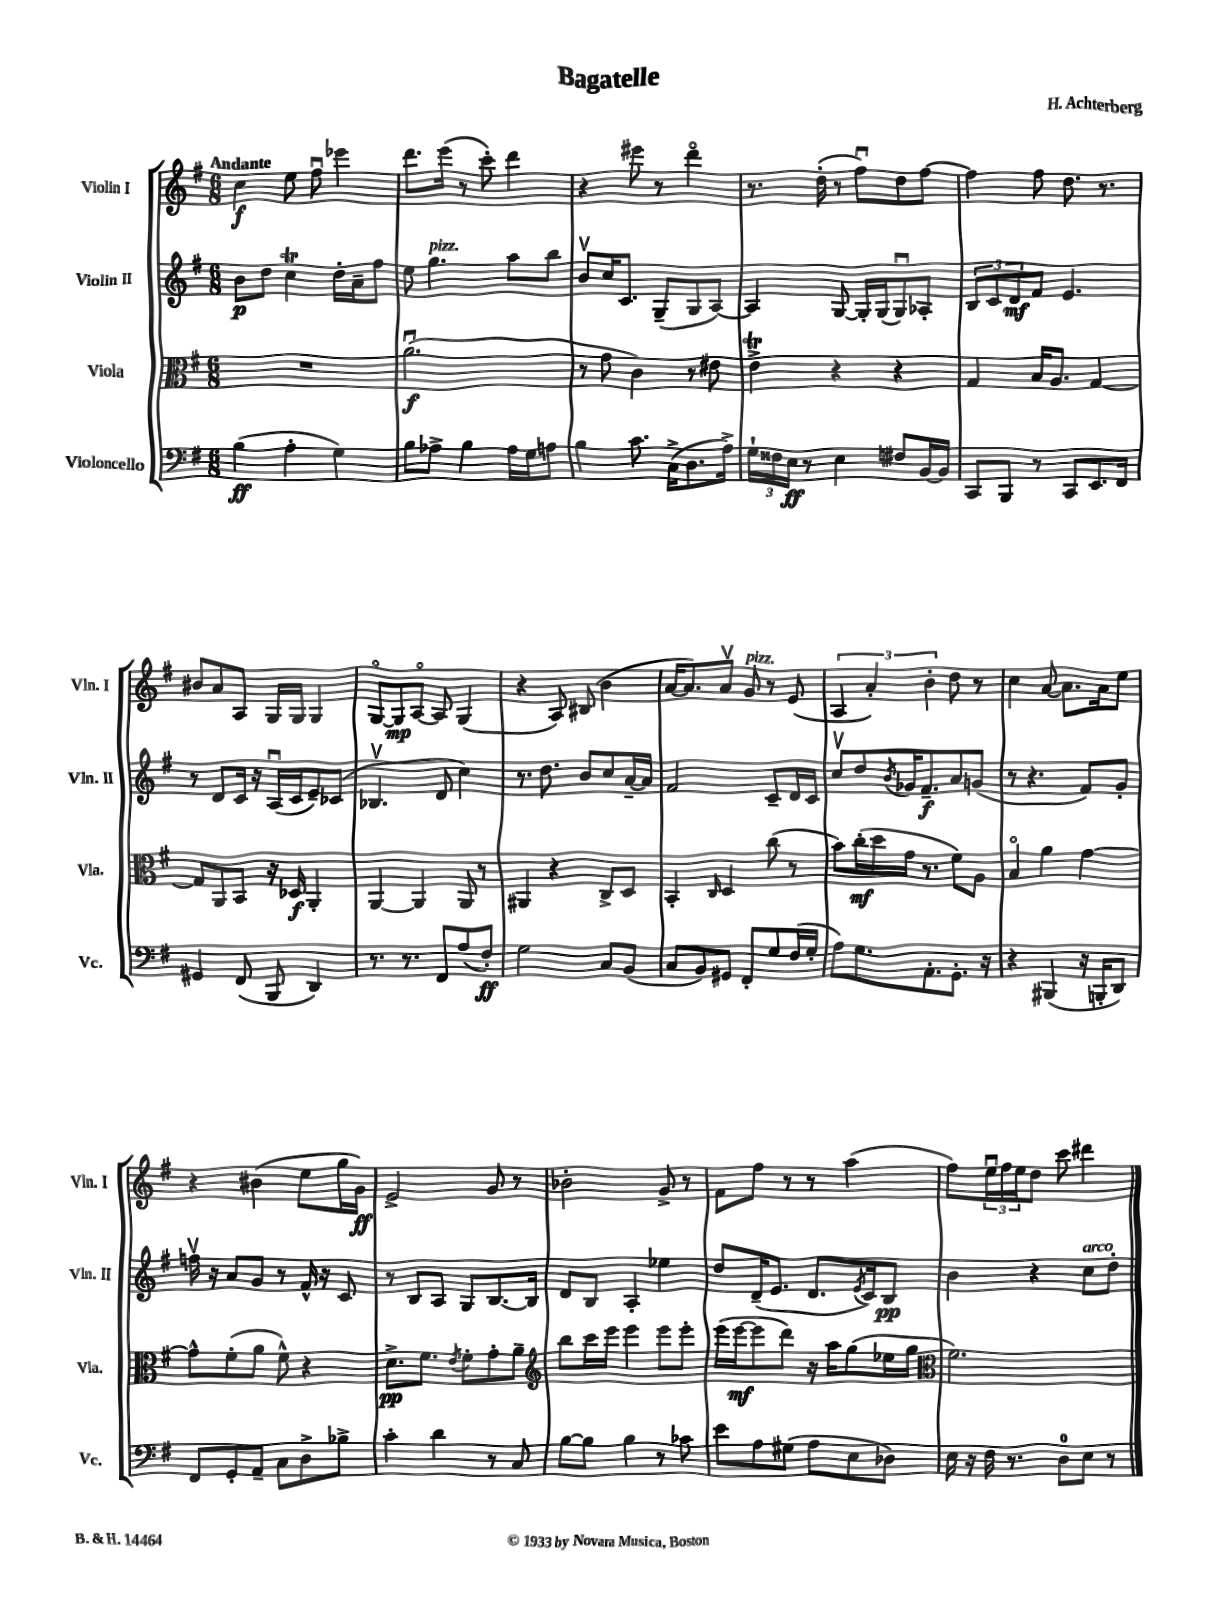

**kern	**dynam	**kern	**dynam	**kern	**dynam	**kern	**dynam
*part4	*part4	*part3	*part3	*part2	*part2	*part1	*part1
*staff4	*staff4	*staff3	*staff3	*staff2	*staff2	*staff1	*staff1
*I"Violoncello	*	*I"Viola	*	*I"Violin II	*	*I"Violin I	*
*I'Vc.	*	*I'Vla.	*	*I'Vln. II	*	*I'Vln. I	*
*clefF4	*	*clefC3	*	*clefG2	*	*clefG2	*
*k[f#]	*	*k[f#]	*	*k[f#]	*	*k[f#]	*
*M6/8	*	*M6/8	*	*M6/8	*	*M6/8	*
=1	=1	=1	=1	=1	=1	=1	=1
!	!	!	!	!	!	!LO:TX:a:B:t=Andante	!
(4B\	ff	2.r	.	8b\L	p	4cc\	f
.	.	.	.	8dd\J	.	.	.
4A'\	.	.	.	4ccT\	.	8ee\	.
.	.	.	.	.	.	8ff#u\	.
4G\)	.	.	.	16dd'\LL	.	4eee-X\	.
.	.	.	.	16a~\J	.	.	.
.	.	.	.	8ff#\J	.	.	.
=2	=2	=2	=2	=2	=2	=2	=2
8B\L	.	(2.au\	f	8ee\	.	8.ddd\L	.
!	!	!	!	!LO:TX:a:i:t=pizz.	!	!	!
8A-X^\J	.	.	.	4.gg\	.	.	.
.	.	.	.	.	.	(16eee\Jk	.
4B\	.	.	.	.	.	8r	.
.	.	.	.	.	.	8ccc'\)	.
16A-\LL	.	.	.	8aa\L	.	4ddd\	.
16G\J	.	.	.	.	.	.	.
8An\J	.	.	.	8bb\J	.	.	.
=3	=3	=3	=3	=3	=3	=3	=3
4B\	.	8r	.	8bv/L	.	4r	.
.	.	8g\	.	16cc/K	.	.	.
.	.	.	.	8.c/J	.	.	.
8.c\	.	4c\)	.	.	.	8eee#X\	.
.	.	.	.	(8G~/L	.	8r	.
(16C^\KL	.	.	.	.	.	.	.
8.D\	.	8r	.	8G/	.	4ddd\	.
.	.	8e#X\	.	[8A/J)	.	.	.
16A^\Jk)	.	.	.	.	.	.	.
=4	=4	=4	=4	=4	=4	=4	=4
24G`\LL	.	4eT^\	.	4A/]	.	8.r	.
24F##X\	.	.	.	.	.	.	.
24E\JJ	ff	.	.	.	.	.	.
8r	.	.	.	.	.	.	.
.	.	.	.	.	.	(16dd'\	.
4E\	.	4r	.	[8G/	.	8r	.
.	.	.	.	16G'/LL]	.	8ff#u\L)	.
.	.	.	.	(16G/J	.	.	.
8F#X/L	.	4r	.	8Gu/)	.	8dd\	.
[16BB/L	.	.	.	8A-X'/J	.	[8ff#\J	.
16BB/JJ]	.	.	.	.	.	.	.
=5	=5	=5	=5	=5	=5	=5	=5
8CC/L	.	4G/	.	12B/L	.	4ff#\]	.
.	.	.	.	12c/	.	.	.
8BBB/J	.	.	.	.	.	.	.
.	.	.	.	12d/	mf	.	.
8r	.	16B/KL	.	8f#/J	.	8ff#\	.
.	.	8.A/J	.	.	.	.	.
8CC/L	.	.	.	4.e/	.	8.dd\	.
8.EE/	.	[4G/	.	.	.	.	.
.	.	.	.	.	.	8.r	.
16FF#/Jk	.	.	.	.	.	.	.
!!LO:LB:g=z
=6	=6	=6	=6	=6	=6	=6	=6
4GG#X/	.	8G/L]	.	8r	.	8b#X/L	.
.	.	8AA/	.	8d/L	.	8a/	.
(8FF#/	.	8BB/J	.	16c/Jk	.	8A/J	.
.	.	.	.	16r	.	.	.
8BBB/	.	16r	.	(16Au/LL	.	16G/LL	.
.	.	16D-X/	f	16c/J	.	16G/JJ	.
4DD/)	.	4AA'/	.	8e~/)	.	4G/	.
.	.	.	.	(8c-X/J	.	.	.
=7	=7	=7	=7	=7	=7	=7	=7
8.r	.	[4AA/	.	4.B-Xv/	.	[8G/L	.
.	.	.	.	.	.	8G/]	mp
8.r	.	.	.	.	.	.	.
.	.	4AA/]	.	.	.	[8A/J	.
8FF#/L	.	.	.	8d/	.	8A/]	.
(8A/	.	8AA/	.	4cc\)	.	(4G/	.
8F#'/J)	ff	8r	.	.	.	.	.
=8	=8	=8	=8	=8	=8	=8	=8
2G\	.	4AA#X/	.	8.r	.	4r	.
.	.	.	.	8.dd\	.	.	.
.	.	4r	.	.	.	8A/)	.
.	.	.	.	8b/L	.	(8B#X/	.
8C/L	.	8C^/L	.	8cc/	.	4b\	.
(8BB/J	.	8D/J	.	[16a~/L	.	.	.
.	.	.	.	16a/JJ]	.	.	.
=9	=9	=9	=9	=9	=9	=9	=9
8C/L	.	4BB'/	.	2f#/	.	[16a/KL	.
.	.	.	.	.	.	8.a/])	.
8BB/)	.	.	.	.	.	.	.
.	.	16qqC/	.	.	.	.	.
8GG#X/J	.	4D/	.	.	.	8av/J	.
!	!	!	!	!	!	!LO:TX:a:i:t=pizz.	!
8FF#'/L	.	.	.	.	.	8g/	.
8G/	.	(8cc\	.	8c~/L	.	8r	.
(16F#/L	.	8r	.	16d/L	.	(8e/	.
16G'/JJ	.	.	.	16c/JJ	.	.	.
=10	=10	=10	=10	=10	=10	=10	=10
8A\L)	.	8b\L)	.	8ccv/L	.	6A/	.
8.G\	.	(16cc'\L	mf	8dd/	.	.	.
.	.	.	.	.	.	6a'/)	.
.	.	16dd\	.	.	.	.	.
.	.	.	.	8qb/	.	.	.
.	.	16g\JJ	.	16g-X/K	.	.	.
8.AA'\	.	8.r	.	8.f#~/	f	.	.
.	.	.	.	.	.	6b'\	.
8.GG'\J	.	8f#\L)	.	8a/	.	8dd\	.
.	.	8A\J	.	(8gn/J	.	8r	.
16r	.	.	.	.	.	.	.
=11	=11	=11	=11	=11	=11	=11	=11
4r	.	4B/	.	8r	.	4cc\	.
.	.	.	.	4.r	.	.	.
(4BBB#X/	.	4a\	.	.	.	[8a/	.
.	.	.	.	.	.	8.a\L]	.
16r	.	[4g\	.	8f#/L)	.	.	.
16BBBn'/KL	.	.	.	.	.	16a\k	.
8DD/J)	.	.	.	8g'/J	.	8ee\J	.
!!LO:LB:g=z
=12	=12	=12	=12	=12	=12	=12	=12
8FF#/L	.	8g^^\L]	.	16ffnv\	.	4r	.
.	.	.	.	16r	.	.	.
8GG'/	.	(8f#'\	.	8a/L	.	.	.
8AA~/J	.	8a\J	.	8g/J	.	(4b#X\	.
8C\L	.	8f#^^\)	.	8r	.	.	.
8D^\	.	4r	.	16f#^^/	.	8ee\L	.
.	.	.	.	16r	.	.	.
8B-X^\J	.	.	.	8c/	.	16gg\L	.
.	.	.	.	.	.	16g\JJ)	ff
=13	=13	=13	=13	=13	=13	=13	=13
4c'\	.	8.d^\L	pp	8r	.	2e^/	.
.	.	.	.	8B/L	.	.	.
.	.	8.f#\J	.	.	.	.	.
4d\	.	.	.	8A/J	.	.	.
.	.	8qe/	.	.	.	.	.
.	.	8f#'\L	.	8G/L	.	.	.
8r	.	8g'\	.	[8.B/	.	8g/	.
8C/	.	8a~\J	.	.	.	8r	.
.	.	.	.	16B/Jk]	.	.	.
=14	=14	=14	=14	=14	=14	=14	=14
*	*	*clefG2	*	*	*	*	*
[8B\L	.	8bb\L	.	8d/L	.	2b-X'\	.
8B\J]	.	16ccc\L	.	8B/J	.	.	.
.	.	16eee\JJ	.	.	.	.	.
4B\	.	4eee\	.	4A'/	.	.	.
8r	.	8eee\L	.	4ee-X\	.	8g^/	.
8c-X\	.	8eee'\J	.	.	.	8r	.
=15	=15	=15	=15	=15	=15	=15	=15
8e\L	.	(16eee\LL	.	8dd/L	.	8f#\L	.
.	.	[16eee\J	mf	.	.	.	.
8A\	.	8eee\]	.	(16d~/K	.	8ff#\J	.
.	.	.	.	8.e/J	.	.	.
(8G#X\J	.	8ddd\J)	.	.	.	8r	.
8A\L	.	16r	.	8.d/L	.	8r	.
.	.	16aa\KL	.	.	.	.	.
8E\	.	(8gg\	.	.	.	(4aa\	.
.	.	.	.	8qe/	.	.	.
.	.	.	.	16c/k)	.	.	.
8D-X\J)	.	16ee-X\L	.	8B/J	pp	.	.
.	.	16gg\JJ	.	.	.	.	.
=16	=16	=16	=16	=16	=16	=16	=16
*	*	*clefC3	*	*	*	*	*
16E\	.	2.f#\)	.	4b\	.	8ff#\L)	.
16r	.	.	.	.	.	.	.
16F#\	.	.	.	.	.	24eeu\L	.
.	.	.	.	.	.	24ff#\	.
8.r	.	.	.	.	.	.	.
.	.	.	.	.	.	24ee\J	.
.	.	.	.	4r	.	8dd\J	.
8D\L	.	.	.	.	.	8ccc\	.
!	!	!	!	!LO:TX:a:i:t=arco	!	!	!
8E\J	.	.	.	8cc\L	.	4ddd#X\	.
8r	.	.	.	8dd'\J	.	.	.
==	==	==	==	==	==	==	==
*-	*-	*-	*-	*-	*-	*-	*-
